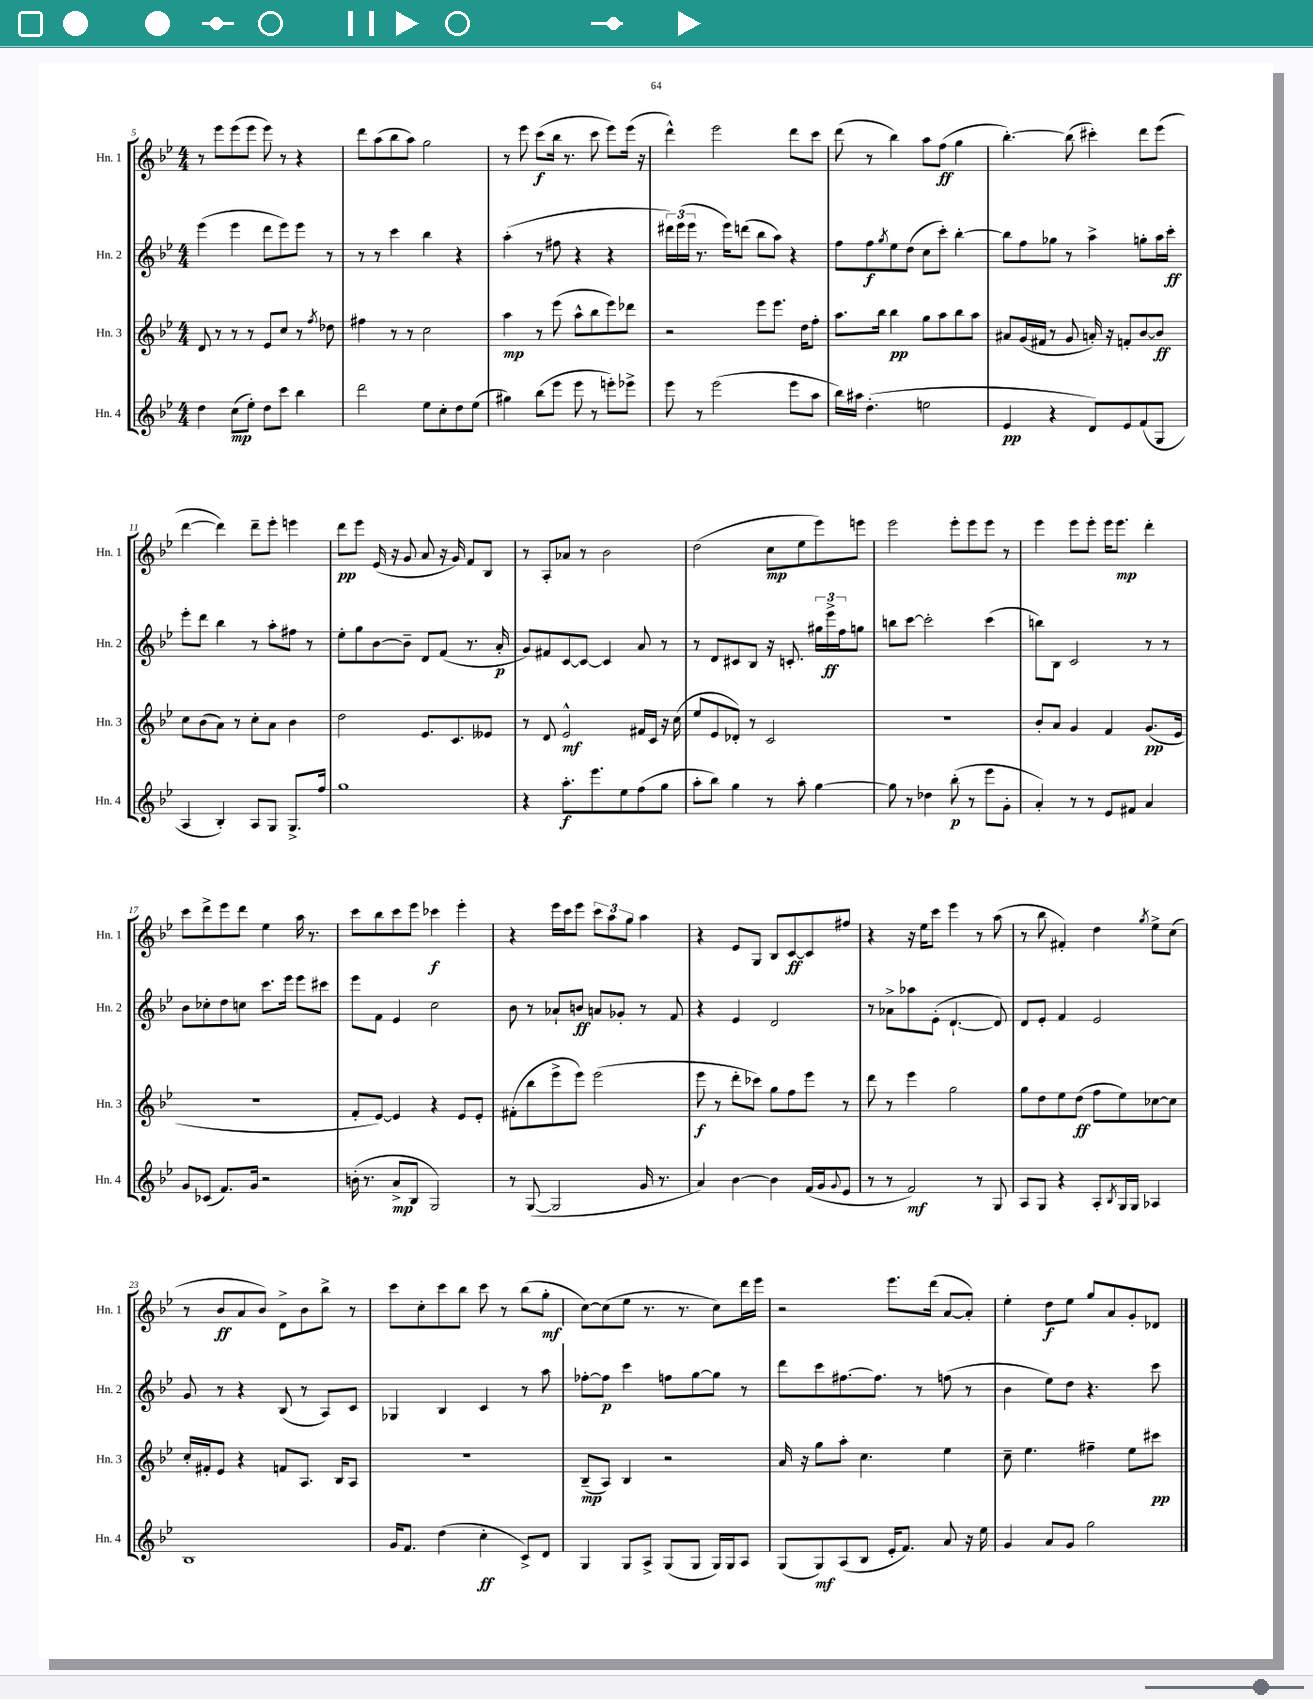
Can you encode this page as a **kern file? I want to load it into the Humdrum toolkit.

**kern	**kern	**kern	**kern
*staff4	*staff3	*staff2	*staff1
*clefG2	*clefG2	*clefG2	*clefG2
*k[b-e-]	*k[b-e-]	*k[b-e-]	*k[b-e-]
*M4/4	*M4/4	*M4/4	*M4/4
4dd	8d	(4eee-	8r
.	8r	.	8eee-
(8cc	8r	4eee-	(8eee-
8ee-')	8r	.	8eee-
8dd	8e-	8ddd	8eee-)
8ccc	8cc	8eee-)	8r
4bb-	8r	8eee-	4r
.	8qff	.	.
.	8dd-	8r	.
=	=	=	=
2ddd	4ff#	8r	8ddd
.	.	8r	(8aa
.	8r	4ccc	8bb-
.	8r	.	8aa)
8ee-	2cc	4bb-	2gg
8cc'	.	.	.
8dd	.	4r	.
(8ee-	.	.	.
=	=	=	=
4gg#)	4aa	(4aa'	8r
.	.	.	8eee-
(8bb-	8r	8r	(8ccc
8eee-	(8eee-	8ff#	16bb-
.	.	.	8.r
8eee-	8aa^^	4r	.
8r	8bb-	.	8ccc
8eee')	8eee-)	4r	8eee-)
8eee-^	8ddd-	.	(16eee-
.	.	.	16r
=	=	=	=
8eee-	2r	24ddd#)	4ddd^^)
.	.	(24eee-	.
.	.	24eee-	.
8r	.	8.r	.
(2eee-	.	.	2eee-
.	.	16eee-)	.
.	.	(8ddd	.
.	8eee-	8bb-	.
.	8.eee-	8aa)	.
8eee-	.	4r	8ddd
.	16dd	.	.
8aa	8ff'	.	8ccc
=	=	=	=
16bb-)	8.aa	8ff	(8ddd
16aa#	.	.	.
(4.dd'	.	8ff	8r
.	16bb-	.	.
.	.	8qgg	.
.	4bb-	8ee-	4bb-)
.	.	(8dd	.
2ee	8gg	8cc	8aa
.	8aa	8ccc')	(8ff
.	8bb-	[4bb-'	4gg
.	8aa	.	.
=	=	=	=
4e-	8a#	8bb-]	[4.bb-')
.	(16g	8ff	.
.	16f#	.	.
4r	8r	8gg-	.
.	8g	8r	(8bb-]
8d)	16a')	4aa^	4ccc#')
.	16r	.	.
8e-	8f'	.	.
(8f	[8b-	8gg'	8ddd
8G	8b-]	16aa	(8eee-
.	.	16ccc'	.
=	=	=	=
4A	8cc	8eee-'	[4ddd
.	(8b-	8ddd	.
4B-')	8a)	4bb-	4ddd])
.	8r	.	.
8A	8cc'	8r	8ddd~
8G	8a	8aa'	8eee-'
8.G^	4b-	8ff#	4eee
.	.	8r	.
16ff	.	.	.
=	=	=	=
1gg	2dd	8ee-'	8ddd
.	.	8gg	8eee-
.	.	[8b-	(16e-
.	.	.	16r
.	.	8b-~]	8g
.	8.e-	8d	8a
.	.	(8f	16r
.	8.c	.	16g)
.	.	8.r	8f
.	8e--	.	8B-
.	.	16a'	.
=	=	=	=
4r	8r	8g)	8r
.	8d	8f#	8A'
8.aa'	2e-^^	[8c	8a-
.	.	8c_	8r
8.eee-	.	.	.
.	.	4c]	2b-
8ee-	.	.	.
(8ff	16f#	8a	.
.	16c	.	.
8gg	16r	8r	.
.	(16cc	.	.
=	=	=	=
8aa'	8ee-	8r	(2dd
8bb-)	8e-	8d	.
4gg	8d-')	8c#	.
.	8r	8B-	.
8r	2c	16r	8cc
.	.	8.c'	.
8aa'	.	.	8ee-
[4gg	.	24gg#	8eee-)
.	.	24eee-^	.
.	.	24ff	.
.	.	8gg	8eee
=	=	=	=
8gg]	1r	8bb	2eee-
8r	.	[8ccc	.
4dd-	.	2ccc']	.
(8bb-'	.	.	8eee-'
8r	.	.	8eee-
8eee-	.	(4ccc	8eee-
8g'	.	.	8r
=	=	=	=
4a')	8b-'	8bb)	4eee-
.	8a	8B-	.
8r	4g	2c	8eee-
8r	.	.	8eee-'
8e-	4f	.	16eee-
.	.	.	8.eee-
8f#	.	.	.
4a	(8.g	8r	4ddd'
.	.	8r	.
.	16e-	.	.
=	=	=	=
8g	1r	8b-	8ccc
(8c-	.	8cc-'	8ddd^
8.f)	.	8dd	8eee-
.	.	8cc	8ddd
16g	.	.	.
2r	.	8.ccc	4ee-
.	.	16eee-	.
.	.	8eee-	16aa
.	.	.	8.r
.	.	8ccc#	.
=	=	=	=
(16b'	8f'	8eee-	8ccc
8.r	.	.	.
.	[8e-)	8f	8bb-
8a^	4e-]	4e-	8ccc
8B-	.	.	8eee-
2G)	4r	2cc	4ccc-
.	8e-	.	4eee-'
.	8e-'	.	.
=	=	=	=
8r	(8f#'	8b-	4r
([8G	8bb-	8r	.
2G]	8eee-^	8a-`	16eee-
.	.	.	16ccc
.	8eee-)	8b	8eee-
.	(2eee-	8a	12ccc
.	.	.	12aa
.	.	8g-'	.
.	.	.	12gg
16g	.	8r	4aa
8.r	.	.	.
.	.	8f	.
=	=	=	=
4a)	8eee-	4r	4r
.	8r	.	.
[4b-	8ddd'	4e-	8e-
.	8ccc-)	.	8G
4b-]	8gg	2d	8B-
.	8ff	.	[8c
(16f	8eee-	.	8c]
16g	.	.	.
8qqg	.	.	.
8e-	8r	.	8ff#
=	=	=	=
8r	8ddd	8r	4r
8r	8r	8a-^	.
2f)	4eee-	8aa-	16r
.	.	.	16ee-
.	.	(8e-'	8ccc
.	2gg	[4.d`	4eee-
8r	.	.	8r
8G	.	8d])	(8aa
=	=	=	=
8A	8gg	8d	8r
8G	8dd	8e-'	8bb-
4r	8ee-	4f	4f#')
.	(8dd	.	.
8A'	8ff	2e-	4dd
8qB-	.	.	.
16G	8ee-)	.	.
16G	.	.	.
.	.	.	8qgg
4A-	[8cc-	.	8ee-^
.	8cc-]	.	(8cc
=	=	=	=
1B-	16cc'	8g	8r
.	16f#'	.	.
.	8e-	8r	8b-
.	4r	4r	8a
.	.	.	8b-)
.	8f	(8B-	8d^
.	8.A	8r	8b-
.	.	8A)	8bb-^
.	16B-	.	.
.	8A	8c	8r
=	=	=	=
16g	1r	4G-	8ccc
8.f	.	.	.
.	.	.	8cc'
(4dd	.	4B-	8ccc
.	.	.	8bb-
4cc'	.	4c	8ccc
.	.	.	8r
8c^)	.	8r	(8bb-
8d	.	8aa	8gg'
=	=	=	=
4G	(8B-~	[8ff-'	[8cc)
.	8A)	8ff-]	(8cc]
8G	4B-	4ccc	8ee-
8A^	.	.	8.r
(8G	2r	8ff	.
.	.	.	8.r
8G	.	[8gg	.
16G)	.	8gg]	8cc)
16G	.	.	.
8A	.	8r	16ddd
.	.	.	16eee-
=	=	=	=
(8G	16a	8ddd	2r
.	16r	.	.
8G)	8gg	8ccc	.
(8A	8aa'	[8.ff#	.
8B-	4.cc	.	.
.	.	8.ff#]	.
16e-'	.	.	8.eee-
8.f)	.	.	.
.	.	8r	.
.	.	.	(16ddd
8a	4ee-	(8ff	[8a
16r	.	8r	8a'])
16ee-	.	.	.
=	=	=	=
4g	8cc~	4b-	4ee-'
.	4.ee-	.	.
8a	.	8ee-)	8dd
8g	.	8dd	8ee-
2gg	4ff#~	4.r	8gg
.	.	.	8a
.	8ee-	.	8g'
.	8ccc#	8ccc	8d-
==	==	==	==
*-	*-	*-	*-
